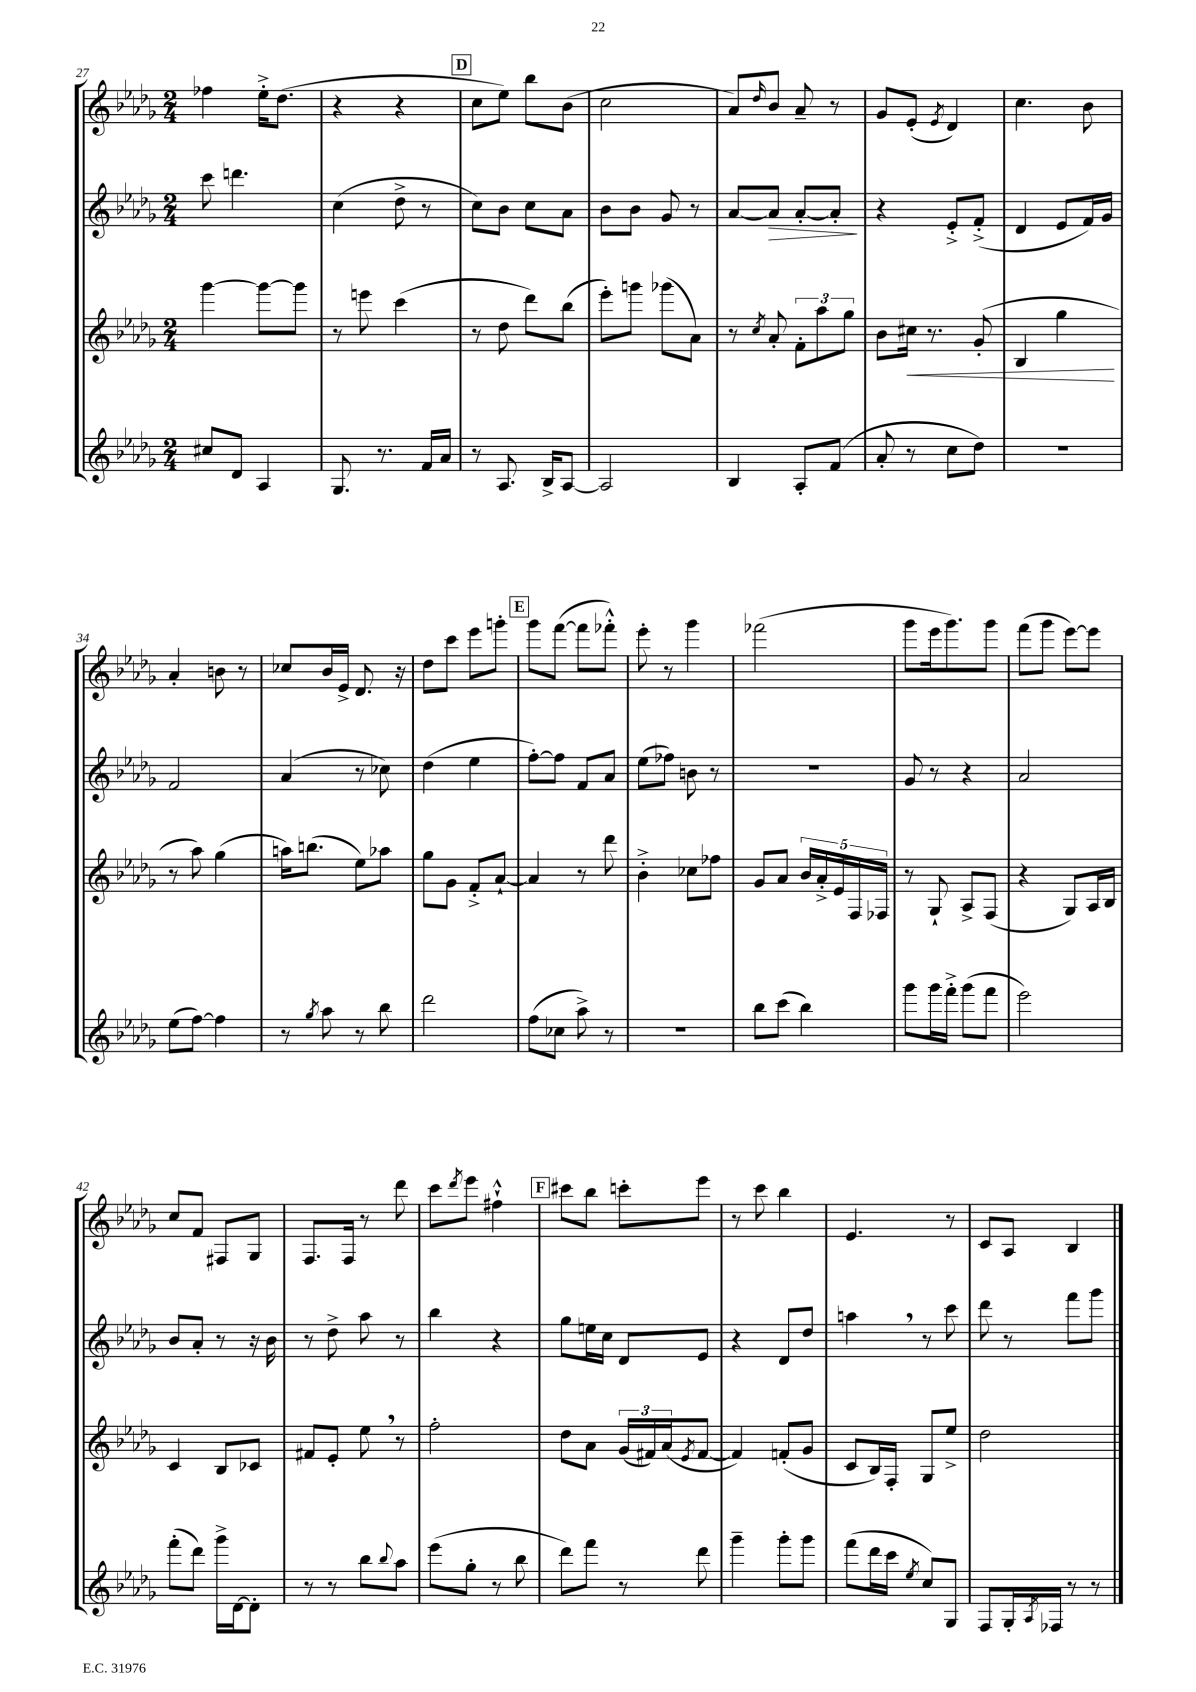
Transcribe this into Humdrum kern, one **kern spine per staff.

**kern	**kern	**kern	**kern
*staff4	*staff3	*staff2	*staff1
*clefG2	*clefG2	*clefG2	*clefG2
*k[b-e-a-d-g-]	*k[b-e-a-d-g-]	*k[b-e-a-d-g-]	*k[b-e-a-d-g-]
*M2/4	*M2/4	*M2/4	*M2/4
8cc#	[4ggg-	8ccc	4ff-
8d-	.	4.ddd	.
4A-	8ggg-_	.	16ee-'^
.	.	.	(8.dd-
.	8ggg-]	.	.
=	=	=	=
8.G-	8r	(4cc	4r
.	8eee	.	.
8.r	.	.	.
.	(4ccc	8dd-^	4r
16f	.	8r	.
16a-	.	.	.
=	=	=	=
8r	8r	8cc)	8cc
8.A-	8dd-	8b-	8ee-)
.	8ddd-)	8cc	8bb-
16B-^	.	.	.
[8A-	(8bb-	8a-	(8b-
=	=	=	=
2A-]	8eee-')	8b-	2cc
.	8ggg	8b-	.
.	(8ggg-	8g-	.
.	8a-)	8r	.
=	=	=	=
4B-	8r	[8a-	8a-)
.	8qcc	.	16qqdd-
.	8a-'	8a-]	8b-
8A-'	12f'	[8a-'	8a-~
.	12aa-	.	.
(8f	.	8a-']	8r
.	12gg-	.	.
=	=	=	=
8a-'	8b-	4r	8g-
8r	16cc#	.	(8e-'
.	8.r	.	.
.	.	.	8qe-
8cc	.	8e-'^	4d-)
8dd-)	(8g-'	(8f'^	.
=	=	=	=
2r	4B-	4d-	4.cc
.	4gg-	8e-	.
.	.	16f)	8b-
.	.	16g-	.
=	=	=	=
(8ee-	8r	2f	4a-'
[8ff)	8aa-)	.	.
4ff]	(4gg-	.	8b
.	.	.	8r
=	=	=	=
8r	16aa)	(4a-	8cc-
.	(8.bb	.	.
8qgg-	.	.	.
8aa-	.	.	16b-
.	.	.	16e-^
8r	8ee-)	8r	8.d-
8bb-	8aa-	8cc-)	.
.	.	.	16r
=	=	=	=
2ddd-	8gg-	(4dd-	8dd-
.	8g-	.	8ccc
.	8f'^	4ee-	8eee-
.	[8a-`	.	8ggg'
=	=	=	=
(8ff	4a-]	[8ff')	8ggg-
8cc-	.	8ff]	([8fff
8aa-^)	8r	8f	8fff]
8r	8ddd-	8a-	8fff-'^^)
=	=	=	=
2r	4b-'^	(8ee-	8eee-'
.	.	8ff-)	8r
.	8cc-	8b	4ggg-
.	8ff-	8r	.
=	=	=	=
8bb-	8g-	2r	(2fff-
(8ccc	8a-	.	.
4bb-)	20b-	.	.
.	20a-'^	.	.
.	20e-	.	.
.	20F	.	.
.	20F-	.	.
=	=	=	=
8ggg-	8r	8g-	8ggg-
16ggg-	8G-`	8r	16eee-
16fff'^	.	.	8.ggg-)
(8ggg-	8A-^	4r	.
8fff	(8F	.	8ggg-
=	=	=	=
2eee-)	4r	2a-	(8fff
.	.	.	8ggg-
.	8G-)	.	[8eee-)
.	16A-	.	8eee-]
.	16B-	.	.
=	=	=	=
(8fff'	4c	8b-	8cc
8ddd-)	.	8a-'	8f
16ggg-^	8B-	8r	8F#
[16d-	.	.	.
8d-']	8c-	16r	8G-
.	.	16b-	.
=	=	=	=
8r	8f#	8r	8.F
8r	8e-'	8dd-^	.
.	.	.	16F
8bb-	8ee-	8aa-	8r
8qqbb-	.	.	.
8aa-	8r	8r	8ddd-
=	=	=	=
(8eee-	2ff'	4bb-	8ccc
.	.	.	8qddd-
8gg-'	.	.	8eee-
8r	.	4r	4ff#`^^
8bb-	.	.	.
=	=	=	=
8ddd-)	8dd-	8gg-	8ccc#
8fff	8a-	16ee	8bb-
.	.	16cc	.
8r	(24g-	8d-	8ccc'
.	24f#)	.	.
.	(24a-	.	.
.	8qe-	.	.
8ddd-	[8f#	8e-	8eee-
=	=	=	=
4ggg-~	4f#])	4r	8r
.	.	.	8ccc
8ggg-'	(8f'	8d-	4bb-
8ggg-	8g-	8dd-	.
=	=	=	=
(8fff	8c	4aa	4.e-
16ddd-	16B-)	.	.
16ccc	16F'	.	.
8qee-	.	.	.
8cc)	8G-	8r	.
8G-	8ee-^	8ccc	8r
=	=	=	=
8F	2dd-	8ddd-	8c
16G-'	.	8r	8A-
8qA-	.	.	.
16F-	.	.	.
8r	.	8fff	4B-
8r	.	8ggg-	.
==	==	==	==
*-	*-	*-	*-
